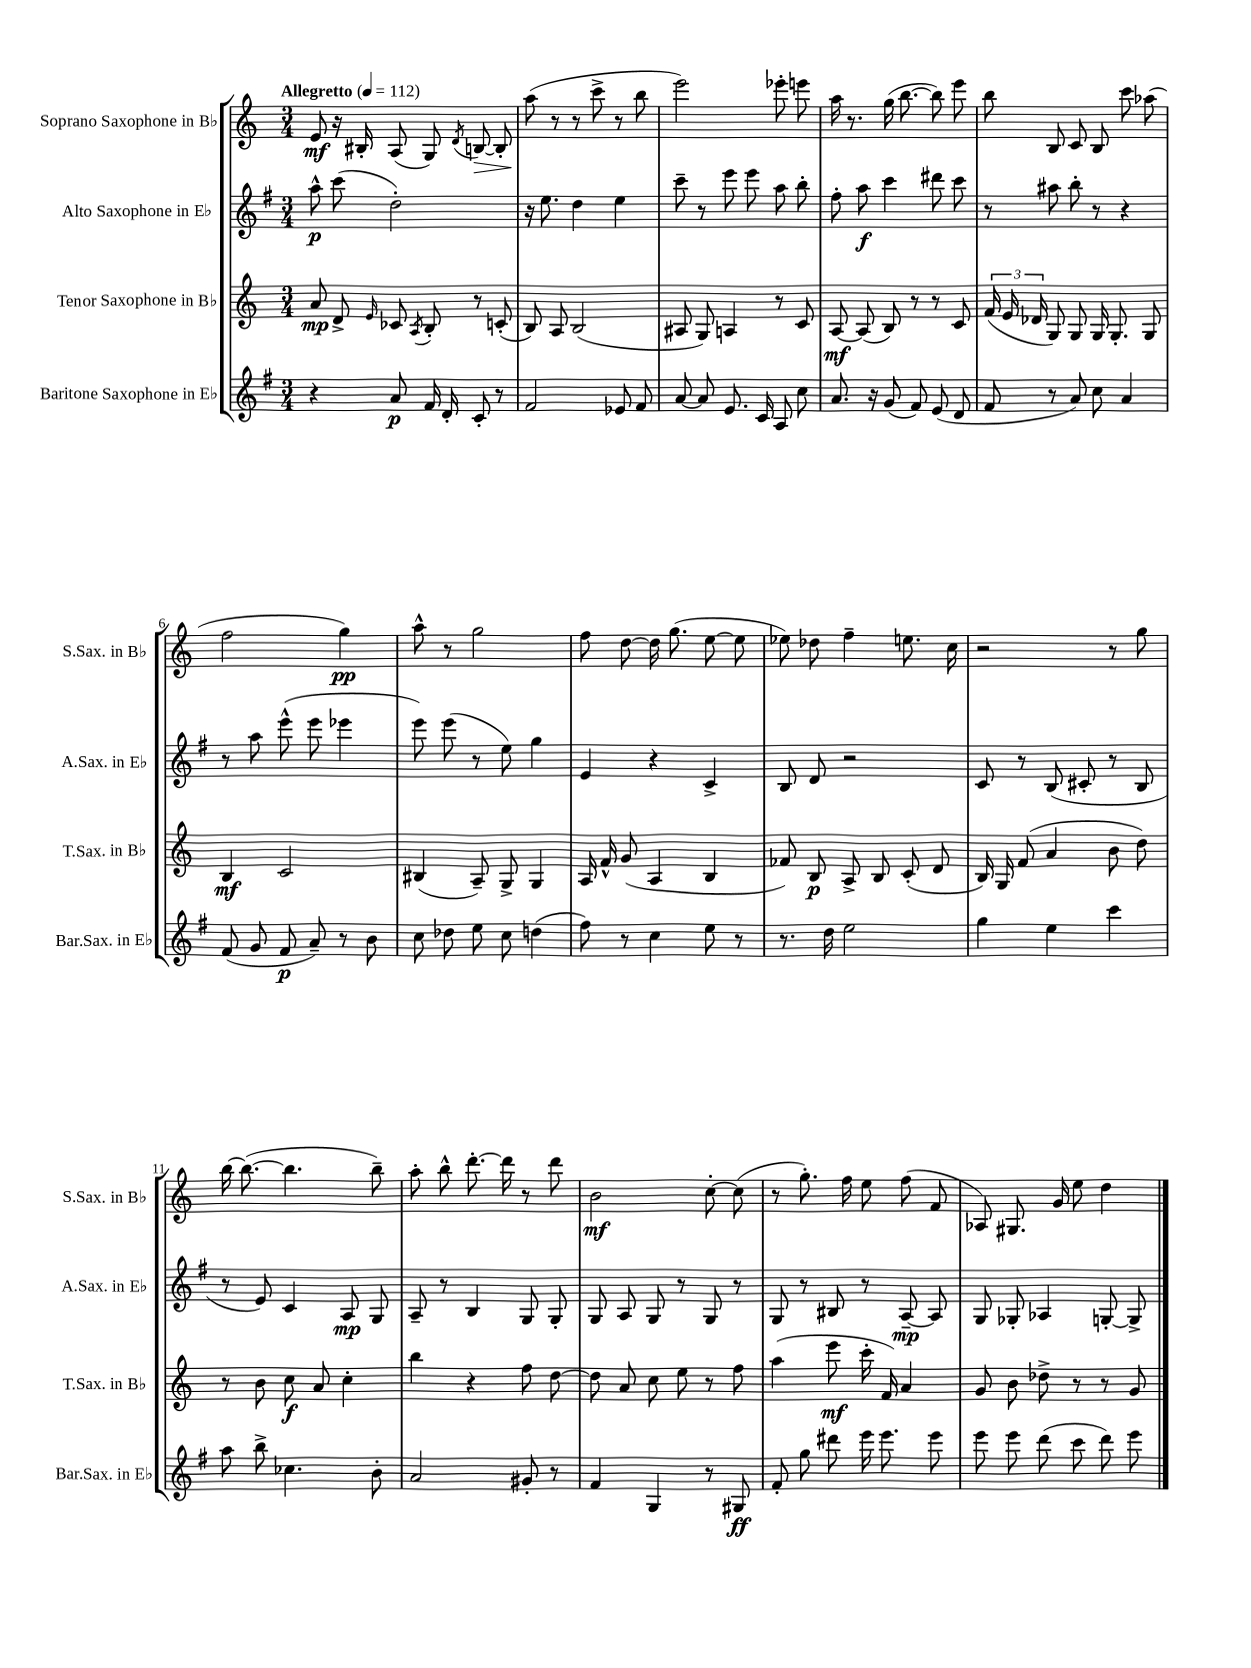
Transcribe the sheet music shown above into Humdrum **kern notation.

**kern	**kern	**kern	**kern
*staff4	*staff3	*staff2	*staff1
*clefG2	*clefG2	*clefG2	*clefG2
*k[f#]	*k[]	*k[f#]	*k[]
*M3/4	*M3/4	*M3/4	*M3/4
*MM112	*MM112	*MM112	*MM112
4r	8a/	8aa^^\	8e/
.	8d^/	(8ccc\	16r
.	.	.	16B#'/
.	16qqe/	.	.
8a/	8c-/	2dd'\)	(8A/
.	8qA/	.	.
16f#/	8B'/	.	8G/)
16d'/	.	.	.
.	.	.	8qd/
8c'/	8r	.	[8B/
8r	(8c'/	.	8B'/]
=	=	=	=
2f#/	8B/)	16r	(8aa\
.	.	8.ee\	.
.	8A/	.	8r
.	(2B/	4dd\	8r
.	.	.	8ccc^\
8e-/	.	4ee\	8r
8f#/	.	.	8bb\
=	=	=	=
[8a/	8A#/	8ccc~\	2eee\)
8a/]	8G/)	8r	.
8.e/	4A/	8eee\	.
.	.	8eee\	.
16c/	.	.	.
8A/	8r	8aa\	8eee-'\
8cc\	8c/	8bb'\	8eee\
=	=	=	=
8.a/	[8A/	8ff#'\	16aa\
.	.	.	8.r
.	(8A/]	8aa\	.
16r	.	.	.
(8g/	8B/)	4ccc\	(16gg\
.	.	.	[8.bb\
8f#/)	8r	.	.
(8e/	8r	8ddd#\	8bb\])
8d/	8c/	8ccc\	8eee\
=	=	=	=
8f#/	(24f/	8r	8bb\
.	24e/	.	.
.	24d-/	.	.
8r	8G/)	8aa#\	8B/
8a/)	8G/	8bb'\	8c/
8cc\	16G/	8r	8B/
.	8.G'/	.	.
4a/	.	4r	8ccc\
.	8G/	.	(8aa-\
=	=	=	=
(8f#/	4B/	8r	2ff\
8g/	.	8aa\	.
8f#/	2c/	(8eee^^\	.
8a~/)	.	8eee\	.
8r	.	4eee-\	4gg\)
8b\	.	.	.
=	=	=	=
8cc\	(4B#/	8eee\)	8aa^^\
8dd-\	.	(8eee\	8r
8ee\	8A~/)	8r	2gg\
8cc\	8G^/	8ee\)	.
(4dd\	4G/	4gg\	.
=	=	=	=
8ff#\)	16A/	4e/	8ff\
.	16f^^/	.	.
8r	(8g/	.	[8dd\
4cc\	4A/	4r	16dd\]
.	.	.	(8.gg\
8ee\	4B/	4c^/	[8ee\
8r	.	.	8ee\]
=	=	=	=
8.r	8f-/)	8B/	8ee-\)
.	8B/	8d/	8dd-\
16dd\	.	.	.
2ee\	8A^/	2r	4ff~\
.	8B/	.	.
.	(8c'/	.	8.ee\
.	8d/	.	.
.	.	.	16cc\
=	=	=	=
4gg\	16B/)	8c/	2r
.	16G/	.	.
.	(8f/	8r	.
4ee\	4a/	(8B/	.
.	.	8c#'/	.
4ccc\	8b\	8r	8r
.	8dd\)	8B/	8gg\
=	=	=	=
8aa\	8r	8r	[16bb\
.	.	.	(8.bb\_
8bb^\	8b\	8e/)	.
4.cc-\	8cc\	4c/	4.bb\]
.	8a/	.	.
.	4cc'\	8A/	.
8b'\	.	8G/	8bb~\)
=	=	=	=
2a/	4bb\	8A~/	8aa'\
.	.	8r	8bb^^\
.	4r	4B/	[8.ddd'\
.	.	.	16ddd\]
8g#'/	8ff\	8G/	8r
8r	[8dd\	8G'/	8ddd\
=	=	=	=
4f#/	8dd\]	8G/	2b\
.	8a/	8A/	.
4G/	8cc\	8G/	.
.	8ee\	8r	.
8r	8r	8G/	[8cc'\
8G#/	8ff\	8r	(8cc\]
=	=	=	=
8f#'/	(4aa\	8G/	8r
8gg\	.	8r	8.gg'\)
8ddd#\	8eee\	8B#/	.
.	.	.	16ff\
16eee\	16ccc'\	8r	8ee\
8.eee\	16f/)	.	.
.	4a/	[8A~/	(8ff\
8eee\	.	8A/]	8f/
=	=	=	=
8eee\	8g/	8G/	8A-/)
8eee\	8b\	8G-'/	8.G#/
(8ddd\	8dd-^\	4A-/	.
.	.	.	16g/
8ccc\	8r	.	8ee\
8ddd\)	8r	[8G'/	4dd\
8eee\	8g/	8G^/]	.
==	==	==	==
*-	*-	*-	*-
